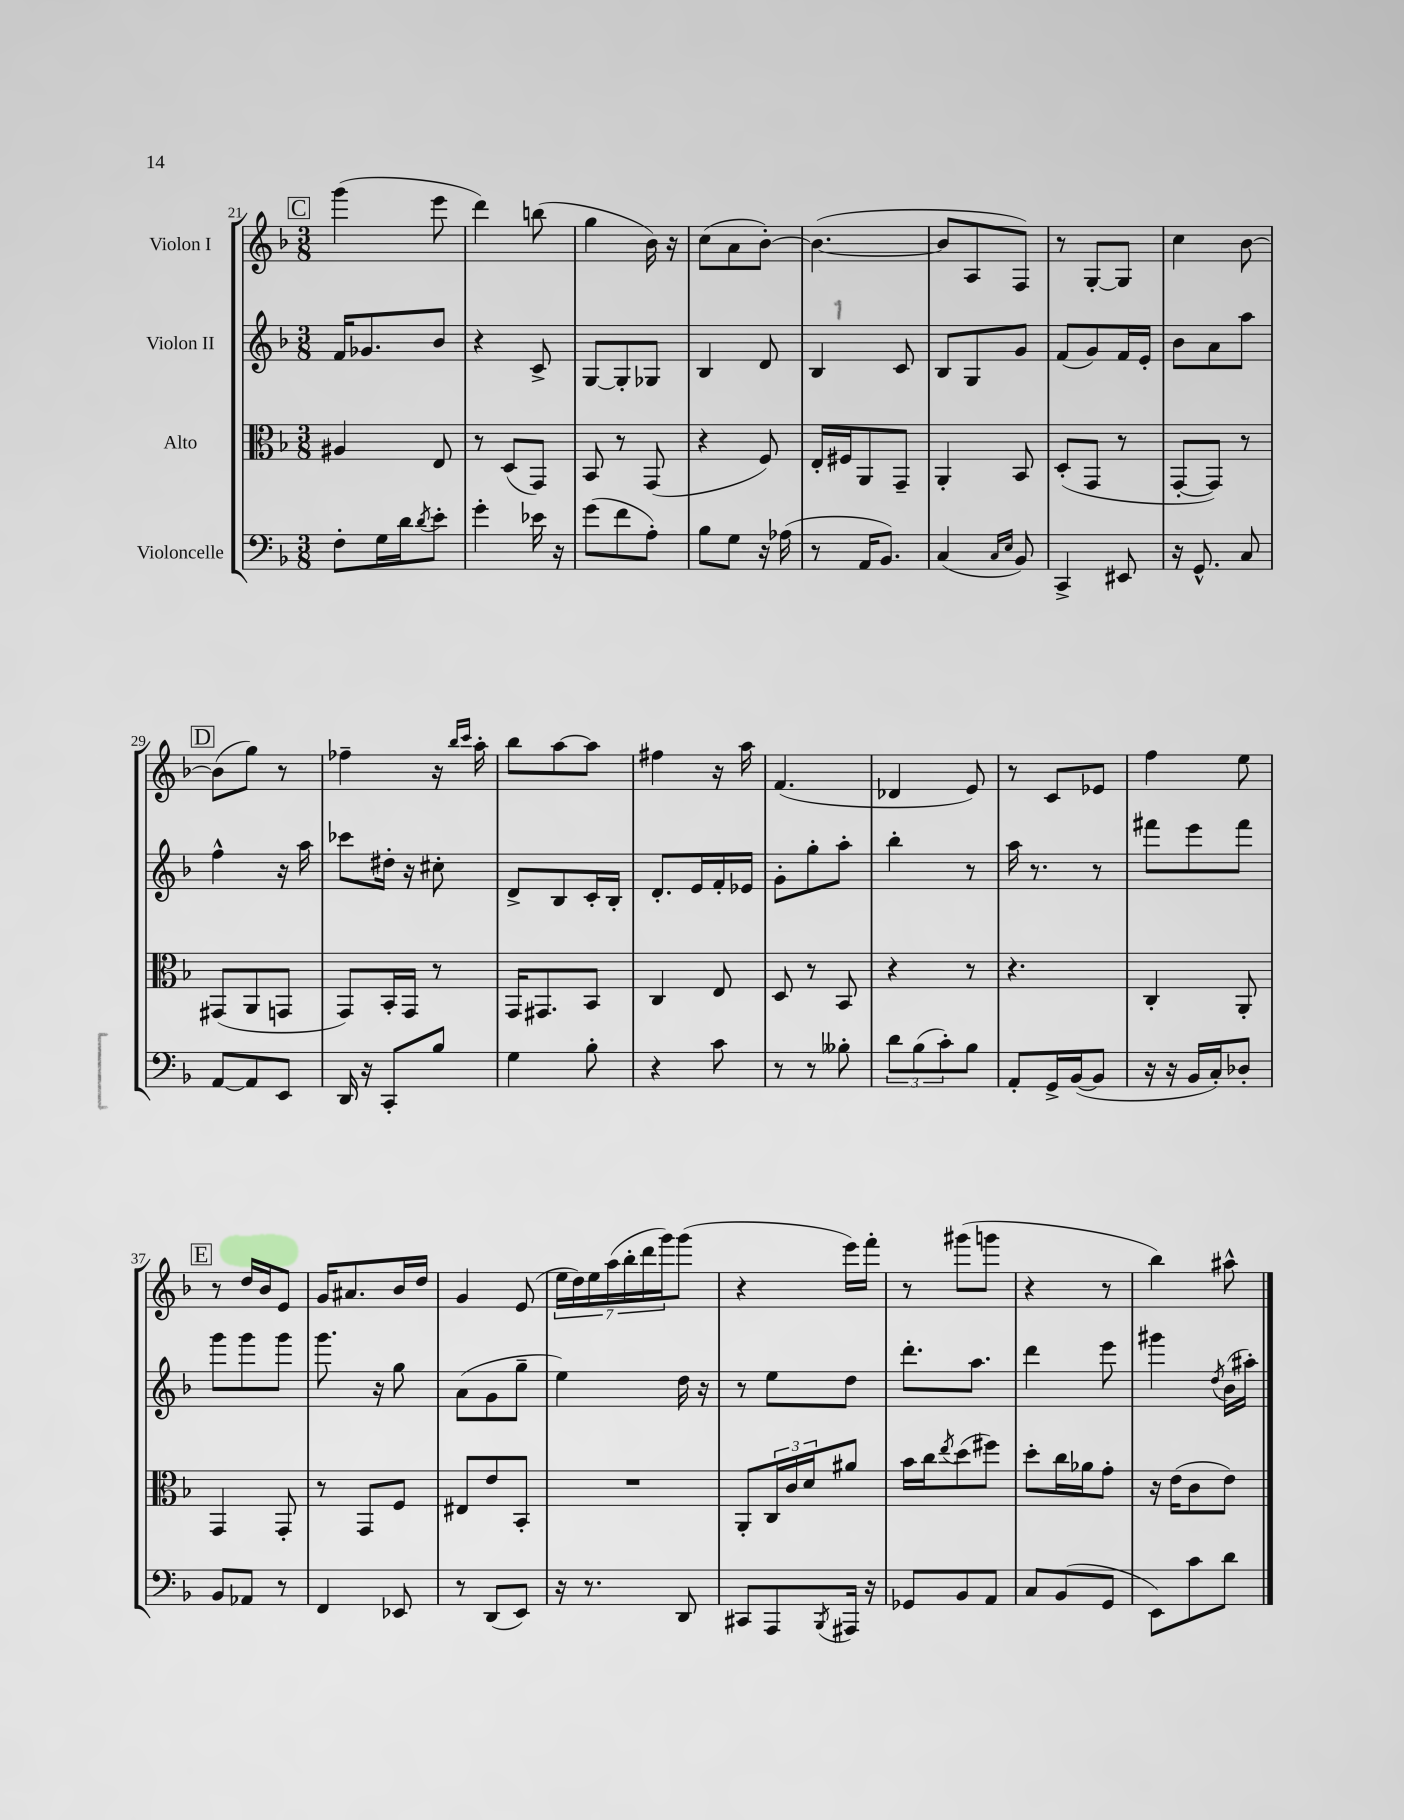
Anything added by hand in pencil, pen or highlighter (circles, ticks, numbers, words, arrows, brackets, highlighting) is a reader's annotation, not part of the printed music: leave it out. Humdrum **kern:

**kern	**kern	**kern	**kern
*staff4	*staff3	*staff2	*staff1
*clefF4	*clefC3	*clefG2	*clefG2
*k[b-]	*k[b-]	*k[b-]	*k[b-]
*M3/8	*M3/8	*M3/8	*M3/8
8F'	4A#	16f	(4ggg
.	.	8.g-	.
16G	.	.	.
16d	.	.	.
8qd	.	.	.
8e'	8E	8b-	8eee
=	=	=	=
4g'	8r	4r	4ddd)
.	(8D	.	.
16e-	8GG)	8c^	(8bb
16r	.	.	.
=	=	=	=
(8g	8BB-	[8G	4gg
8f	8r	8G']	.
8A')	(8GG	8G-	16b-)
.	.	.	16r
=	=	=	=
8B-	4r	4B-	(8cc
8G	.	.	8a
16r	8F)	8d	[8b-')
(16A-	.	.	.
=	=	=	=
8r	16E'	4B-	(4.b-_
.	16F#	.	.
16AA	8AA	.	.
8.BB-)	.	.	.
.	8GG~	8c	.
=	=	=	=
(4C	4AA'	8B-	8b-]
.	.	8G	8A
16qqC	.	.	.
16qqE	.	.	.
8BB-)	8BB-	8g	8F)
=	=	=	=
4CC^	(8D'	(8f	8r
.	8GG	8g)	[8G'
8EE#	8r	16f	8G]
.	.	16e'	.
=	=	=	=
16r	[8GG'	8b-	4cc
8.GG^^	.	.	.
.	8GG])	8a	.
8C	8r	8aa	[8b-
=	=	=	=
[8AA	(8GG#	4ff^^	(8b-]
8AA]	8AA	.	8gg)
8EE	8GG	16r	8r
.	.	16aa	.
=	=	=	=
16DD	8GG)	8ccc-	4ff-~
16r	.	.	.
8CC'	16BB-'	16dd#'	.
.	16GG	16r	.
8B-	8r	8cc#'	16r
.	.	.	16qqbb-
.	.	.	16qqccc
.	.	.	16aa'
=	=	=	=
4G	16GG	8d^	8bb-
.	8.GG#	.	.
.	.	8B-	[8aa
8B-'	8BB-	16c'	8aa]
.	.	16B-'	.
=	=	=	=
4r	4C	8.d'	4ff#
.	.	16e	.
8c	8E	16f'	16r
.	.	16e-	16aa
=	=	=	=
8r	8D	8g'	(4.f
8r	8r	8gg'	.
8B--'	8BB-	8aa'	.
=	=	=	=
12d	4r	4bb-'	4d-
(12B-	.	.	.
12c')	.	.	.
8B-	8r	8r	8e)
=	=	=	=
8AA'	4.r	16aa	8r
.	.	8.r	.
16GG^	.	.	8c
([16BB-	.	.	.
8BB-]	.	8r	8e-
=	=	=	=
16r	4C'	8fff#	4ff
16r	.	.	.
16BB-	.	8eee	.
16C')	.	.	.
8D-'	8AA'	8fff#	8ee
=	=	=	=
8BB-	4GG	8ggg	8r
8AA-	.	8ggg	16dd
.	.	.	16b-
8r	8GG'	8ggg	8e
=	=	=	=
4FF	8r	8.ggg	16g
.	.	.	8.a#
.	8GG	.	.
.	.	16r	.
8EE-	8F	8gg	16b-
.	.	.	16dd
=	=	=	=
8r	8E#	(8a	4g
(8DD	8e	8g	.
8EE)	8BB-'	8gg~	(8e
=	=	=	=
16r	4.r	4ee)	28ee
.	.	.	28dd)
8.r	.	.	.
.	.	.	28ee
.	.	.	(28aa
.	.	.	28bb-'
.	.	.	28ddd
.	.	.	28ggg)
8DD	.	16dd	(8ggg
.	.	16r	.
=	=	=	=
8CC#	8AA'	8r	4r
8AAA	24C	8ee	.
.	24c	.	.
.	24d	.	.
8qBBB-	.	.	.
16AAA#	8a#	8dd	16eee)
16r	.	.	16fff'
=	=	=	=
8GG-	16b-	8.ddd'	8r
.	16cc	.	.
.	8qee	.	.
8BB-	(8dd	.	(8ggg#
.	.	8.aa	.
8AA	8ff#)	.	8ggg
=	=	=	=
8C	8dd'	4ddd	4r
(8BB-	16cc	.	.
.	16a-	.	.
8GG	8g'	8eee	8r
=	=	=	=
8EE)	16r	4ggg#	4bb-)
.	(16e	.	.
8c	8c	.	.
.	.	8qdd	.
8d	8e)	(16b-	8aa#^^
.	.	16aa#')	.
==	==	==	==
*-	*-	*-	*-
